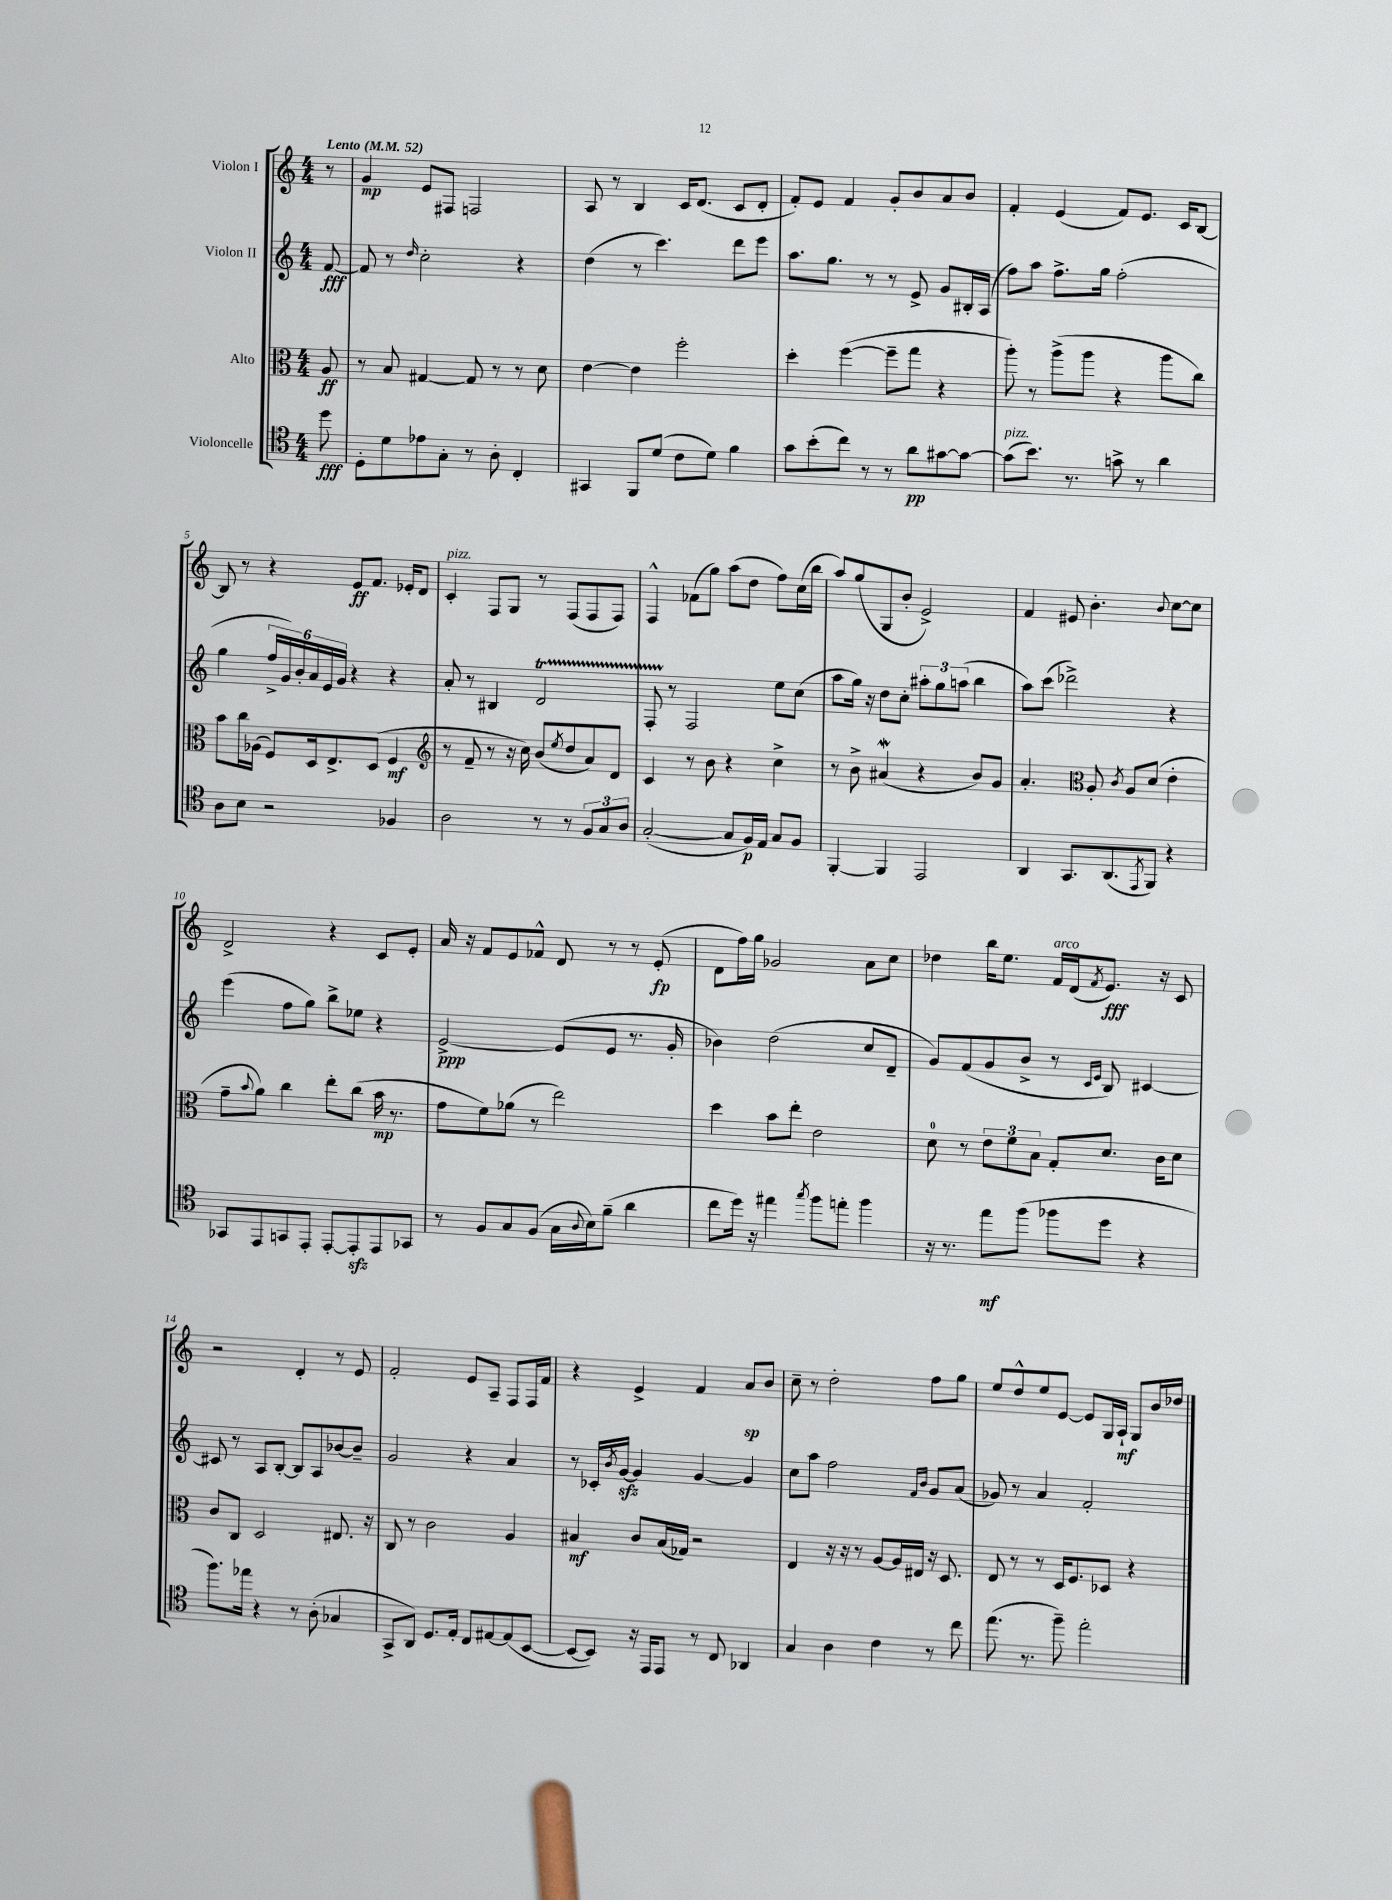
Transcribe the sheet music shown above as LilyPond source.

<<
\new StaffGroup <<
\new Staff = "s0" \with { instrumentName = "Violon I" } {
    \clef treble \key c \major \numericTimeSignature \time 4/4 \partial 8 \tempo "Lento" 4 = 52
    r8 |
    g'4\mp e'8 fis8 f2 |
    a8 r8 b4 c'16 d'8.( c'8 d'8-. |
    f'8-.) e'8 f'4 g'8-. b'8 a'8 b'8 |
    f'4-. e'4( f'8) e'8. c'16 b8~ |
    b8 r8 r4 e'8\ff f'8. ees'16-. d'8 |
    c'4-.^\markup { \italic "pizz." } f8 g8 r8 f8( f8 f8) |
    f4-^ fes'8( g''8) a''8( d''8 f''8) c''16( b''16 |
    a''8) g''8( g8 b'8-. e'2->) |
    f'4 eis'8 b'4.-. \appoggiatura { b'8 } c''8~ c''8 |
    d'2-> r4 c'8 e'8-. |
    a'16 r16 f'8 e'8 fes'8-^ d'8 r8 r8 e'8-.\fp( |
    d'8 f''16) g''16 ges'2 a'8 c''8 |
    des''4 b''16 e''8. f'16^\markup { \italic "arco" } d'16( \acciaccatura { f'8 } e'8.\fff) r16 c'8 |
    r2 d'4-. r8 e'8 |
    f'2-. e'8 a8-- f8 f16 f'16 |
    r4 e'4-> f'4 a'8\sp b'8 |
    c''8-- r8 d''2-. f''8 g''8 |
    e''8 d''8-^ e''8 e'8~ e'8 g16 a16-!\mf g8 b'16 des''16 \bar "|." |
}
\new Staff = "s1" \with { instrumentName = "Violon II" } {
    \clef treble \key c \major \numericTimeSignature \time 4/4 \partial 8
    f'8~\fff |
    f'8 r8 \grace { d''16 } c''2-. r4 |
    d''4( r8 c'''4.) d'''8 e'''8 |
    a''8. g''8. r8 r8 e'8-> g'8 bis16-. a16( |
    f''8) a''8 f''8.-> g''16 f''2-.( |
    g''4 \tuplet 6/4 { f''16-> g'16) b'16-. a'16 e'16 g'16 } r4 r4 |
    a'8-. r8 bis4 d'2\startTrillSpan |
    f8-. r8\stopTrillSpan f2 e''8 c''8( |
    a''8 g''16) r16 d''8 c''8-. \tuplet 3/2 { ais''8-. g''8 a''8( } b''4 |
    a''8) c'''8( des'''2->) r4 |
    e'''4( f''8 g''8) b''8-> ees''8 r4 |
    e'2~->\ppp e'8( e'8 r8. g'16-. |
    bes'4) d''2( c''8 d'8-- |
    g'8) f'8( g'8 b'8-> r8 \grace { c'16 e'16 } b8) cis'4~ |
    cis'8 r8 a8 b8~-. b8 a8 bes'8~ bes'8-- |
    g'2 r4 a'4 |
    r8 ces'16-. \acciaccatura { b'8 } g'16~\sfz g'4 g'4~ g'4 |
    c''8 a''8 f''2 \grace { f'16 b'16 } g'8 a'8( |
    ges'8) r8 a'4 f'2-. \bar "|." |
}
\new Staff = "s2" \with { instrumentName = "Alto" } {
    \clef alto \key c \major \numericTimeSignature \time 4/4 \partial 8
    a8\ff |
    r8 b8 gis4~ gis8 r8 r8 d'8 |
    e'4~ e'4 f''2-. |
    d''4-. f''4~( f''8-- g''8 r4 |
    a''8-.) r8 a''8->( a''8 r4 a''8 c''8) |
    b'8 c''16 aes16( f8) d16 e8.-> d8( f4\mf |
    \clef treble r8 f'8-- r8 r16 c''16) b'8( \acciaccatura { e''8 } d''8 a'8) d'8 |
    c'4 r8 b'8 r4 c''4-> |
    r8 b'8-> ais'4\mordent( r4 b'8) g'8 |
    a'4.-. \clef alto a8-. \acciaccatura { c'8 } a8 d'8( e'4-. |
    g'8-- \appoggiatura { b'8 } a'8) c''4 e''8-. c''8( b'16\mp r8. |
    g'8 f'8) aes'8( r8 e''2) |
    d''4 b'8 e''8-. e'2 |
    d'8-0 r8 \tuplet 3/2 { e'8 f'8 b8 } g8-. d'8. c'16 d'8 |
    c'8 c8 d2 eis8. r16 |
    c8 r8 c'2 a4 |
    bis4\mf c'8 bis16( ges16) r2 |
    e4 r16 r16 r8 a8~ a16 eis16 r16 d8. |
    e8 r8 r8 d16 f8. des8 r4 \bar "|." |
}
\new Staff = "s3" \with { instrumentName = "Violoncelle" } {
    \clef tenor \key c \major \numericTimeSignature \time 4/4 \partial 8
    d''8\fff |
    d8-. d'8 ees'8 g8-. r8 a8-. c4-. |
    gis,4 f,8 d'8( c'8 d'8) f'4 |
    g'8 b'8-.( c''8) r8 r8 a'8\pp gis'8~ gis'8~ |
    gis'8^\markup { \italic "pizz." }( b'8.) r8. g'8-> r8 a'4 |
    a8 b8 r2 fes4 |
    a2 r8 r8 \tuplet 3/2 { f8 g8 a8 } |
    g2~-.( g8 f16\p) e16 g8 f8 |
    f,4~-. f,4 e,2 |
    a,4 g,8. a,8.( \acciaccatura { e,8 } f,8) r4 |
    ges,8 e,8 g,8 e,8-. e,8~-. e,8-.\sfz e,8 ges,8 |
    r8 f8 g8 f8( g16 \appoggiatura { a8 } b16) f'8--( a'4 |
    c''8 d''16) r16 eis''4 \acciaccatura { g''8 } f''8 e''8-. f''4 |
    r16 r8. e''8\mf f''8( fes''8 d''8 r4 |
    f''8.) ees''16 r4 r8 a8-.( ges4 |
    g,8-> a,8) d8. e16-. c8 eis8~ eis8( b,8~ |
    b,8~ b,8) r16 e,16 e,8 r8 c8 aes,4 |
    g4 a4 c'4 r8 c''8 |
    e''8.( r8. f''8--) e''2-. \bar "|." |
}
>>
>>
